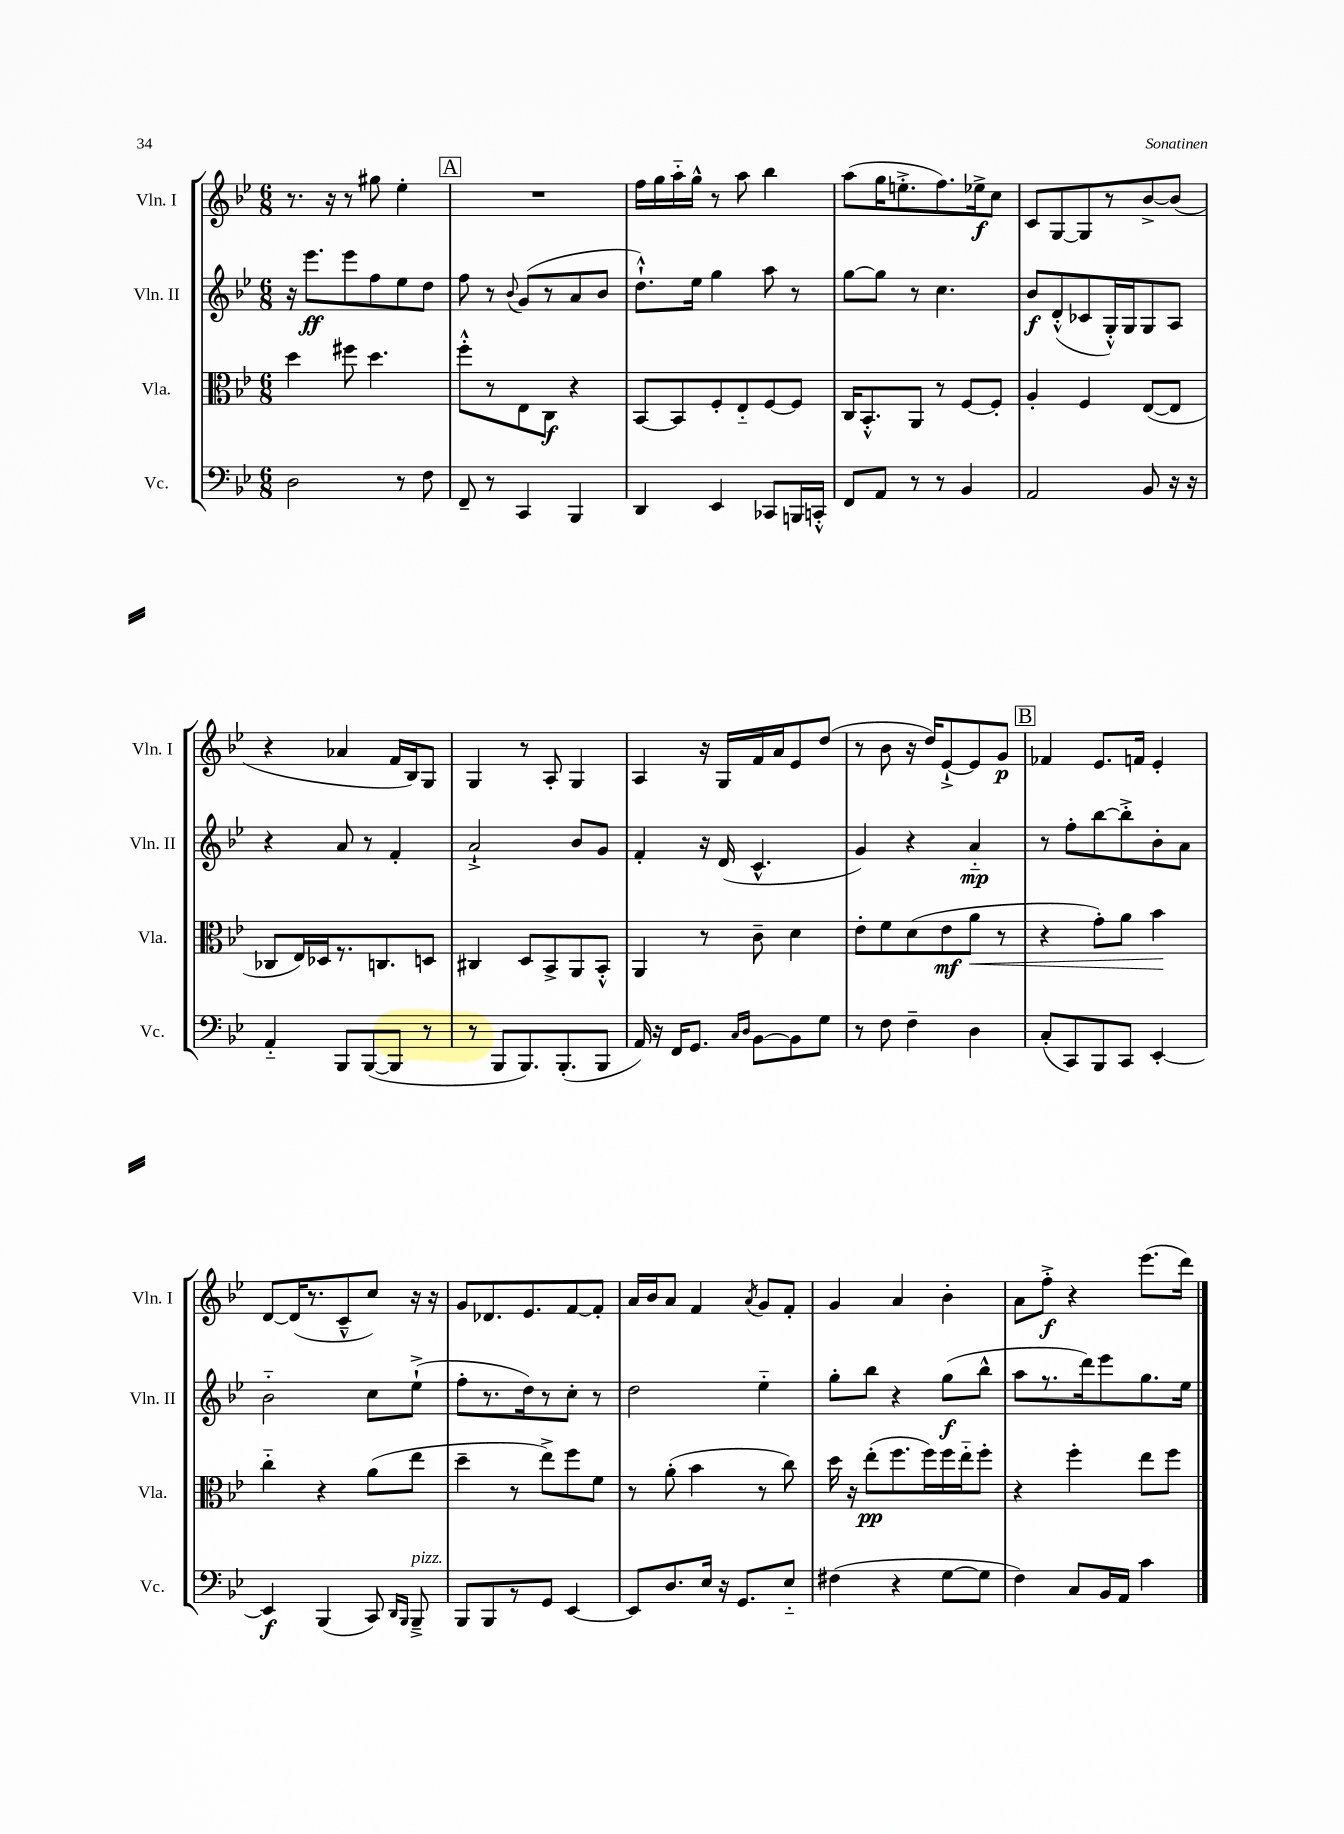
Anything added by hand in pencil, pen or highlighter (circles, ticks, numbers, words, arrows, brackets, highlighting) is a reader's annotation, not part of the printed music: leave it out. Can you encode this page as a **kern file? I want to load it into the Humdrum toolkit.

**kern	**dynam	**kern	**dynam	**kern	**dynam	**kern	**dynam
*part4	*part4	*part3	*part3	*part2	*part2	*part1	*part1
*staff4	*staff4	*staff3	*staff3	*staff2	*staff2	*staff1	*staff1
*I"Vc.	*	*I"Vla.	*	*I"Vln. II	*	*I"Vln. I	*
*I'Vc.	*	*I'Vla.	*	*I'Vln. II	*	*I'Vln. I	*
*clefF4	*	*clefC3	*	*clefG2	*	*clefG2	*
*k[b-e-]	*	*k[b-e-]	*	*k[b-e-]	*	*k[b-e-]	*
*M6/8	*	*M6/8	*	*M6/8	*	*M6/8	*
=130	=130	=130	=130	=130	=130	=130	=130
2D\	.	4dd\	.	16r	.	8.r	.
.	.	.	.	8.eee-\L	ff	.	.
.	.	.	.	.	.	16r	.
.	.	8ff#X\	.	8eee-\	.	8r	.
.	.	4.dd\	.	8ff\	.	8gg#X\	.
8r	.	.	.	8ee-\	.	4ee-'\	.
8F\	.	.	.	8dd\J	.	.	.
!!LO:REH:place=s1:t=A
=131	=131	=131	=131	=131	=131	=131	=131
8FF~/	.	8ff'^^\L	.	8ff\	.	2.r	.
8r	.	8r	.	8r	.	.	.
.	.	.	.	8qqb-/	.	.	.
4CC/	.	8E-\	.	(8g/L	.	.	.
.	.	8C\J	f	8r	.	.	.
4BBB-/	.	4r	.	8a/	.	.	.
.	.	.	.	8b-/J	.	.	.
=132	=132	=132	=132	=132	=132	=132	=132
4DD/	.	[8BB-/L	.	8.dd`^^\L)	.	16ff\LL	.
.	.	.	.	.	.	16gg\	.
.	.	8BB-/]	.	.	.	16aa\	.
.	.	.	.	16ee-\Jk	.	16gg^^\JJ	.
4EE-/	.	8F'/	.	4gg\	.	8r	.
.	.	8E-/	.	.	.	8aa\	.
8CC-X/L	.	[8F/	.	8aa\	.	4bb-\	.
16BBBn/L	.	8F/J]	.	8r	.	.	.
16CCn'^^/JJ	.	.	.	.	.	.	.
=133	=133	=133	=133	=133	=133	=133	=133
8FF/L	.	16C/KL	.	[8gg\L	.	(8aa\L	.
.	.	8.BB-'^^/	.	.	.	.	.
8AA/J	.	.	.	8gg\J]	.	16gg\K	.
.	.	.	.	.	.	8.een'^\	.
8r	.	8AA/J	.	8r	.	.	.
8r	.	8r	.	4.cc\	.	8.ff\)	.
4BB-/	.	[8F/L	.	.	.	.	.
.	.	.	.	.	.	16ee-X^\k	f
.	.	8F'/J]	.	.	.	8cc\J	.
=134	=134	=134	=134	=134	=134	=134	=134
2AA/	.	4A'/	.	8b-/L	f	8c/L	.
.	.	.	.	(8d'^^/	.	[8G/	.
.	.	4F/	.	8c-X/	.	8G/]	.
.	.	.	.	16G'^^/L)	.	8r	.
.	.	.	.	16G/J	.	.	.
8BB-/	.	([8E-/L	.	8G/	.	[8b-^/	.
16r	.	8E-/J]	.	8A/J	.	(8b-/J]	.
16r	.	.	.	.	.	.	.
!!LO:LB:g=z
=135	=135	=135	=135	=135	=135	=135	=135
4AA/	.	8C-X/L	.	4r	.	4r	.
.	.	16E-/L)	.	.	.	.	.
.	.	16D-X/J	.	.	.	.	.
8BBB-/L	.	8.r	.	8a/	.	4a-X/	.
([8BBB-/	.	.	.	8r	.	.	.
.	.	8.Cn/	.	.	.	.	.
8BBB-/J]	.	.	.	4f'/	.	16f/LL	.
.	.	.	.	.	.	16B-/J)	.
8r	.	8Dn/J	.	.	.	8G/J	.
=136	=136	=136	=136	=136	=136	=136	=136
8r	.	4C#X/	.	2a`^/	.	4G/	.
8BBB-/L	.	.	.	.	.	.	.
8.BBB-/)	.	8D/L	.	.	.	8r	.
.	.	8BB-^/	.	.	.	8A'/	.
(8.BBB-'/	.	.	.	.	.	.	.
.	.	8AA/	.	8b-/L	.	4G/	.
8BBB-/J	.	8BB-'^^/J	.	8g/J	.	.	.
=137	=137	=137	=137	=137	=137	=137	=137
16AA/)	.	4AA/	.	4f'/	.	4A/	.
16r	.	.	.	.	.	.	.
16FF/KL	.	.	.	.	.	.	.
8.GG/J	.	.	.	.	.	.	.
.	.	8r	.	16r	.	16r	.
.	.	.	.	(16d/	.	16G/LL	.
16qqC/LL	.	.	.	.	.	.	.
16qqD/JJ	.	.	.	.	.	.	.
[8BB-\L	.	8c~\	.	4.c^^/	.	16f/	.
.	.	.	.	.	.	16a/J	.
8BB-\]	.	4d\	.	.	.	8e-/	.
8G\J	.	.	.	.	.	(8dd/J	.
=138	=138	=138	=138	=138	=138	=138	=138
8r	.	8e-'\L	.	4g/)	.	8r	.
8F\	.	8f\	.	.	.	8b-\	.
4F~\	.	(8d\	.	4r	.	16r	.
.	.	.	.	.	.	16dd/KL)	.
.	.	8e-\	mf	.	.	[8e-`^/	.
!	!	!	!LO:HP:b	!	!	!	!
4D\	.	8a\J	<	4a/	mp	8e-/]	.
.	.	8r	.	.	.	8g/J	p
!!LO:REH:place=s1:t=B
=139	=139	=139	=139	=139	=139	=139	=139
(8C'/L	.	4r	.	8r	.	4f-X/	.
8CC/)	.	.	.	8ff'\L	.	.	.
8BBB-/	.	8g'\L)	.	[8bb-\	.	8.e-/L	.
8CC/J	.	8a\J	.	8bb-'^\]	.	.	.
.	.	.	.	.	.	16fn/Jk	.
[4EE-'/	.	4b-\	.	8b-'\	.	4e-'/	.
.	.	.	.	8a\J	.	.	.
.	.	.	[	.	.	.	.
!!LO:LB:g=z
=140	=140	=140	=140	=140	=140	=140	=140
4EE-/]	f	4cc\	.	2b-\	.	[8d/L	.
.	.	.	.	.	.	(16d/K]	.
.	.	.	.	.	.	8.r	.
(4BBB-/	.	4r	.	.	.	.	.
.	.	.	.	.	.	8c~^^/	.
8CC/)	.	(8a\L	.	8cc\L	.	8cc/J)	.
16qqDD/LL	.	.	.	.	.	.	.
16qqBBB-/JJ	.	.	.	.	.	.	.
!LO:TX:a:i:t=pizz.	!	!	!	!	!	!	!
8BBB-~^/	.	8ee-\J	.	(8ee-`^\J	.	16r	.
.	.	.	.	.	.	16r	.
=141	=141	=141	=141	=141	=141	=141	=141
8BBB-/L	.	4dd~\	.	8ff'\L	.	8g/L	.
8BBB-/	.	.	.	8.r	.	8.d-X/	.
8r	.	8r	.	.	.	.	.
.	.	.	.	16dd\k)	.	8.e-/	.
8GG/J	.	8ee-^\L)	.	8r	.	.	.
[4EE-/	.	8ff\	.	8cc'\J	.	[8f/	.
.	.	8f\J	.	8r	.	8f'/J]	.
=142	=142	=142	=142	=142	=142	=142	=142
8EE-/L]	.	8r	.	2dd\	.	16a/LL	.
.	.	.	.	.	.	16b-/J	.
8.D/	.	(8a'\	.	.	.	8a/J	.
.	.	4b-\	.	.	.	4f/	.
16E-/Jk	.	.	.	.	.	.	.
16r	.	.	.	.	.	.	.
8.GG/L	.	.	.	.	.	.	.
.	.	.	.	.	.	8qa/	.
.	.	8r	.	4ee-\	.	8g/L	.
8E-/J	.	8cc\)	.	.	.	8f'/J	.
=143	=143	=143	=143	=143	=143	=143	=143
(4F#X\	.	16dd\	.	8gg'\L	.	4g/	.
.	.	16r	.	.	.	.	.
.	.	(8ee-'\L	pp	8bb-\J	.	.	.
4r	.	8.ff\	.	4r	.	4a/	.
.	.	16ff\L)	.	.	.	.	.
[8G\L	.	16ff\	.	(8gg\L	f	4b-'\	.
.	.	16ee-\J	.	.	.	.	.
8G\J]	.	8ff'\J	.	8bb-^^\J	.	.	.
=144	=144	=144	=144	=144	=144	=144	=144
4F\)	.	4r	.	8aa\L	.	8a\L	.
.	.	.	.	8.r	.	8ff'^\J	f
8C/L	.	4ff'\	.	.	.	4r	.
.	.	.	.	16ddd\k)	.	.	.
16BB-/L	.	.	.	8eee-\	.	.	.
16AA/JJ	.	.	.	.	.	.	.
4c\	.	8ee-\L	.	8.gg\	.	(8.eee-\L	.
.	.	8ff\J	.	.	.	.	.
.	.	.	.	16ee-\Jk	.	16ddd\Jk)	.
==	==	==	==	==	==	==	==
*-	*-	*-	*-	*-	*-	*-	*-
